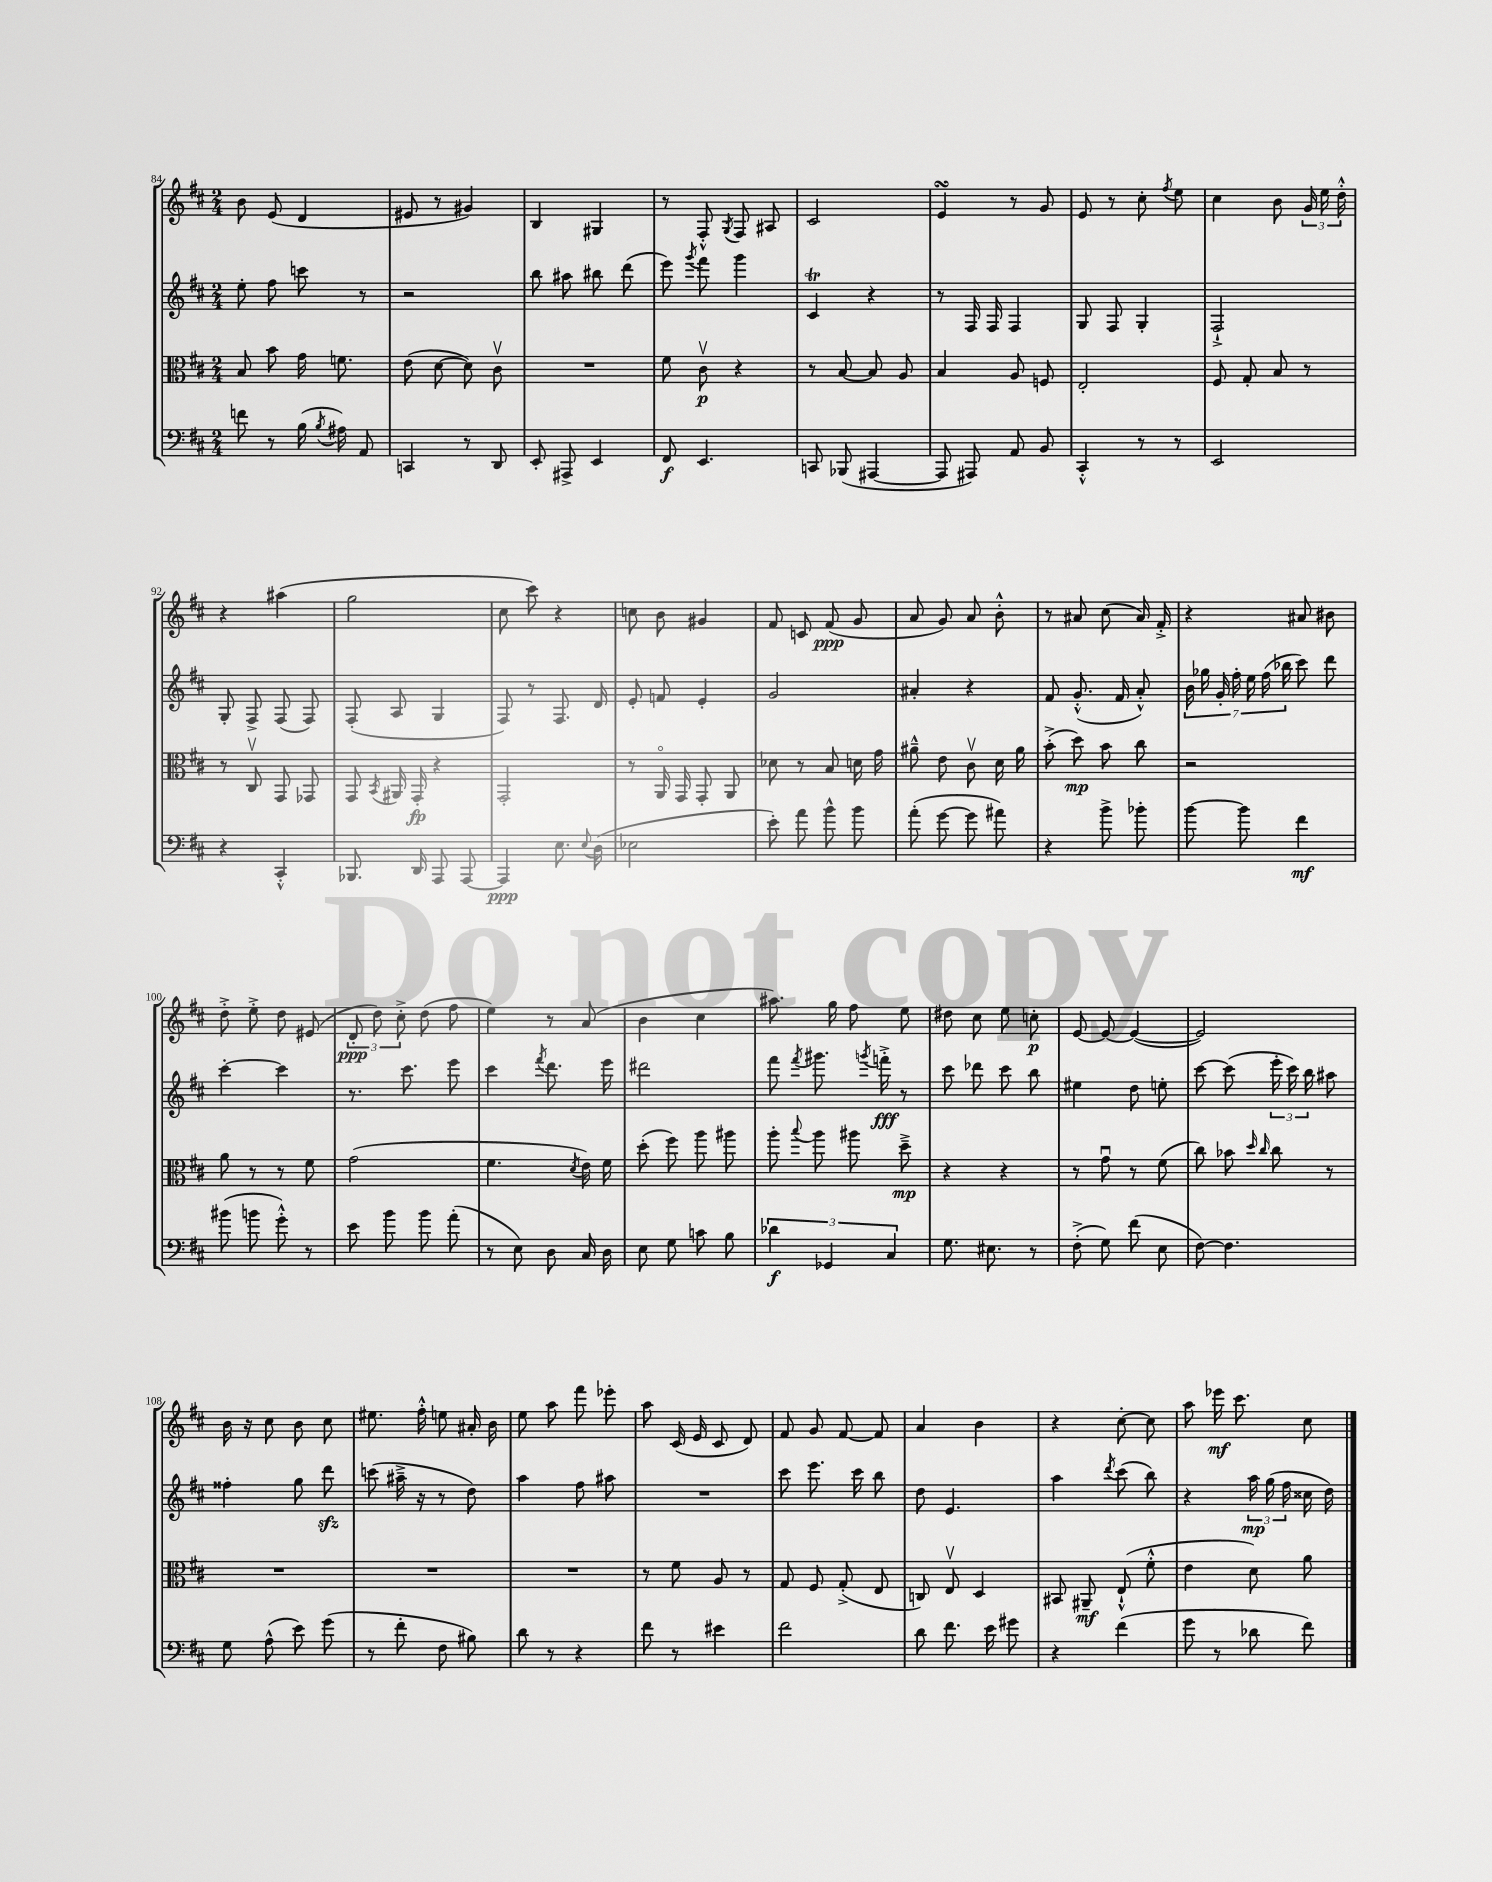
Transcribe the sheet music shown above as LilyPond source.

<<
\new StaffGroup <<
\new Staff = "s0" {
    \clef treble \key d \major \numericTimeSignature \time 2/4
    \autoBeamOff b'8 e'8( d'4 |
    eis'8 r8 gis'4) |
    b4 gis4 |
    r8 fis8-.-^ \acciaccatura { g8 } fis8 ais8 |
    cis'2 |
    e'4\turn r8 g'8 |
    e'8 r8 cis''8-. \acciaccatura { fis''8 } e''8 |
    cis''4 b'8 \tuplet 3/2 { g'16 e''16 d''16-.-^ } |
    r4 ais''4( |
    g''2 |
    cis''8 cis'''8) r4 |
    c''8 b'8 gis'4 |
    fis'8 c'8 fis'8\ppp( g'8 |
    a'8 g'8) a'8 b'8-.-^ |
    r8 ais'8 cis''8( ais'16) fis'16-.-> |
    r4 ais'8 bis'8 |
    d''8-.-> e''8-.-> d''8 eis'8( |
    \tuplet 3/2 { d'8-.\ppp d''8) cis''8-.-> } d''8( fis''8 |
    e''4) r8 a'8( |
    b'4 cis''4 |
    ais''8.) g''16 fis''8 e''8 |
    dis''8 cis''8 e''8 c''8-.\p |
    e'8~ e'8~ e'4~( |
    e'2) |
    b'16 r16 cis''8 b'8 cis''8 |
    eis''8. fis''16-.-^ e''8 ais'16-. b'16 |
    e''8 a''8 fis'''8 ees'''8-. |
    a''8 cis'16( e'16 cis'8 d'8) |
    fis'8 g'8 fis'8~ fis'8 |
    a'4 b'4 |
    r4 cis''8~-. cis''8 |
    a''8 ees'''16\mf cis'''8. cis''8 \bar "|." |
}
\new Staff = "s1" {
    \clef treble \key d \major \numericTimeSignature \time 2/4
    \autoBeamOff e''8-. fis''8 c'''8 r8 |
    r2 |
    b''8 ais''8 bis''8 d'''8( |
    e'''8) \acciaccatura { g'''8 } fis'''8 g'''4 |
    cis'4\trill r4 |
    r8 fis16 fis16 fis4 |
    g8 fis8 g4-. |
    fis2-!-> |
    g8-. fis8-> fis8( fis8) |
    fis8-.( a8 g4 |
    fis8) r8 fis8. d'16 |
    e'8-. f'8 e'4-. |
    g'2 |
    ais'4-. r4 |
    fis'8 g'8.-.-^( fis'16 a'8-.-^) |
    \tuplet 7/4 { b'16 ges''16 g'16-. fis''16-. e''16 fis''16( bes''16 } cis'''8) d'''8 |
    cis'''4~-. cis'''4 |
    r8. cis'''8. e'''8 |
    cis'''4 \acciaccatura { fis'''8 } d'''8. e'''16 |
    dis'''2 |
    fis'''8 \acciaccatura { fis'''8 } gis'''8. \acciaccatura { g'''8 } f'''16-.->\fff r8 |
    cis'''8 des'''8 cis'''8 b''8 |
    eis''4 d''8 e''8-. |
    cis'''8~ cis'''8( \tuplet 3/2 { e'''16-. cis'''16) b''16 } ais''8 |
    fisis''4-. g''8 d'''8\sfz |
    c'''8( ais''16---> r16 r8 d''8) |
    a''4 fis''8 ais''8 |
    R2 |
    cis'''8 e'''8. cis'''16 b''8 |
    d''8 e'4. |
    a''4 \acciaccatura { d'''8 } cis'''8( b''8) |
    r4 \tuplet 3/2 { a''16\mp g''16( fis''16 } cisis''16 d''16) \bar "|." |
}
\new Staff = "s2" {
    \clef alto \key d \major \numericTimeSignature \time 2/4
    \autoBeamOff b8 b'8 g'16 f'8. |
    e'8( d'8~ d'8) cis'8\upbow |
    R2 |
    fis'8 cis'8\upbow\p r4 |
    r8 b8~ b8 a8 |
    b4 a8 f8 |
    e2-. |
    fis8 g8-. b8 r8 |
    r8 cis8\upbow g,8 ges,8 |
    g,8 \acciaccatura { b,8 } ais,16 g,16-.\fp r4 |
    g,2-. |
    r8 a,16\flageolet g,16 g,8-. a,8 |
    des'8 r8 b8 d'16 g'16 |
    ais'8---^ e'8 cis'8\upbow d'16 ais'16 |
    b'8-.->( d''8\mp) b'8 cis''8 |
    r2 |
    a'8 r8 r8 fis'8 |
    g'2( |
    fis'4. \acciaccatura { d'8 } e'16) fis'16 |
    d''8-.( fis''8) a''8 ais''8 |
    a''8-. \appoggiatura { b''8 } a''8 ais''8 d''8--->\mp |
    r4 r4 |
    r8 g'8\downbow r8 fis'8( |
    cis''8) bes'8 \grace { d''16 cis''16 } cis''8 r8 |
    R2 |
    R2 |
    R2 |
    r8 fis'8 a8 r8 |
    g8 fis8 g8-.->( e8 |
    c8) e8\upbow d4 |
    bis,8 ais,8--\mf e8-!-^( fis'8-.-^ |
    e'4 d'8) a'8 \bar "|." |
}
\new Staff = "s3" {
    \clef bass \key d \major \numericTimeSignature \time 2/4
    \autoBeamOff f'8 r8 b16( \acciaccatura { b8 } ais16) a,8 |
    c,4 r8 d,8 |
    e,8-. ais,,8-> e,4 |
    fis,8\f e,4. |
    c,8 bes,,8( ais,,4~ |
    ais,,8 ais,,8) a,8 b,8 |
    cis,4-.-^ r8 r8 |
    e,2 |
    r4 cis,4-.-^ |
    bes,,8. d,16 a,,8 a,,8~ |
    a,,4\ppp e8. \appoggiatura { e8 } d16( |
    ees2 |
    e'8-.) a'8 b'8-^ b'8 |
    a'8-.( g'8~ g'8 ais'8) |
    r4 b'8-> bes'8-. |
    b'8~ b'8 fis'4\mf |
    bis'8( b'8 g'8-.-^) r8 |
    e'8 b'8 b'8 a'8-.( |
    r8 e8) d8 cis16 d16 |
    e8 g8 c'8 b8 |
    \tuplet 3/2 { des'4\f ges,4 cis4 } |
    g8. eis8. r8 |
    fis8-.->( g8) fis'8( e8 |
    fis8~) fis4. |
    g8 a8-^( e'8) g'8( |
    r8 fis'8-. fis8 bis8) |
    d'8 r8 r4 |
    fis'8 r8 eis'4 |
    fis'2 |
    d'8 fis'8. e'16 gis'8 |
    r4 fis'4( |
    g'8 r8 des'8 fis'8) \bar "|." |
}
>>
>>
\layout { \context { \Score currentBarNumber = #84 } }
